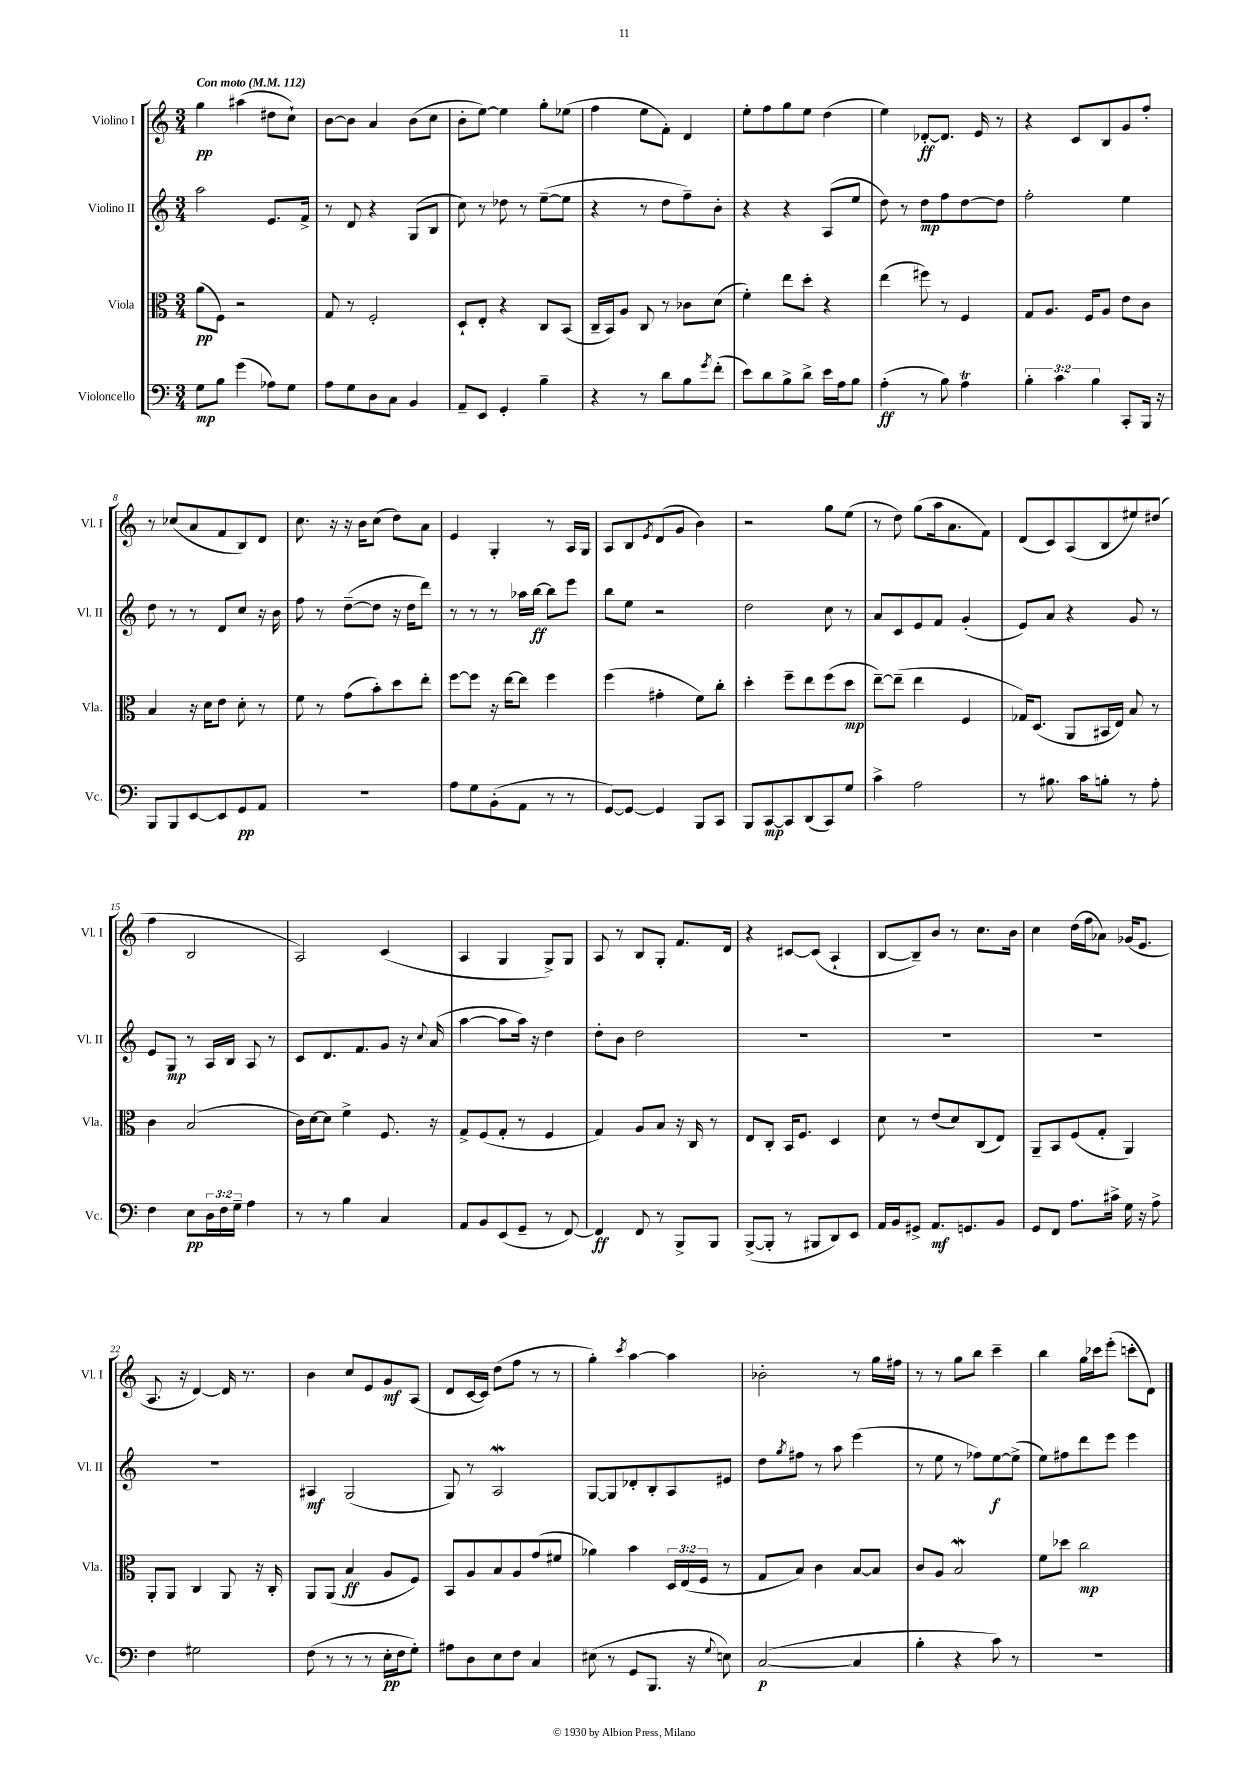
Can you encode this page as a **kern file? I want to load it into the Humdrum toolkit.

**kern	**dynam	**kern	**dynam	**kern	**dynam	**kern	**dynam
*part4	*part4	*part3	*part3	*part2	*part2	*part1	*part1
*staff4	*staff4	*staff3	*staff3	*staff2	*staff2	*staff1	*staff1
*I"Violoncello	*	*I"Viola	*	*I"Violino II	*	*I"Violino I	*
*I'Vc.	*	*I'Vla.	*	*I'Vl. II	*	*I'Vl. I	*
*clefF4	*	*clefC3	*	*clefG2	*	*clefG2	*
*k[]	*	*k[]	*	*k[]	*	*k[]	*
*M3/4	*	*M3/4	*	*M3/4	*	*M3/4	*
*MM112	*	*MM112	*	*MM112	*	*MM112	*
=1	=1	=1	=1	=1	=1	=1	=1
!	!	!	!	!	!	!LO:TX:a:B:t=Con moto	!
8G\L	mp	(8a\L	pp	2aa\	.	4gg\	pp
8B\J	.	8F\J)	.	.	.	.	.
(4g\	.	2r	.	.	.	(4aa#X\	.
8A-X\L)	.	.	.	8.e/L	.	8dd#X\L	.
8G\J	.	.	.	.	.	8cc`\J)	.
.	.	.	.	16f^/Jk	.	.	.
=2	=2	=2	=2	=2	=2	=2	=2
8A\L	.	8G/	.	8r	.	[8b\L	.
8G\	.	8r	.	8d/	.	8b\J]	.
8D\	.	2F'/	.	4r	.	4a/	.
8C\J	.	.	.	.	.	.	.
4BB/	.	.	.	(8G/L	.	(8b\L	.
.	.	.	.	8B/J	.	8cc\J	.
=3	=3	=3	=3	=3	=3	=3	=3
8AA~/L	.	8D`/L	.	8cc\)	.	8b'\L	.
8EE/J	.	8E'/J	.	8r	.	[8ee\J)	.
4GG'/	.	4r	.	8dd-X\	.	4ee\]	.
.	.	.	.	8r	.	.	.
4B~\	.	8C/L	.	([8ee~\L	.	8gg'\L	.
.	.	(8BB/J	.	8ee\J]	.	(8ee-X\J	.
=4	=4	=4	=4	=4	=4	=4	=4
4r	.	16C~/LL	.	4r	.	4ff\	.
.	.	16BB/J)	.	.	.	.	.
.	.	8A/J	.	.	.	.	.
8r	.	8C/	.	8r	.	8ee\L	.
8d\L	.	8r	.	8dd\L	.	8f'\J)	.
8B\	.	8c-X\L	.	8ff~\)	.	4d/	.
8qg/	.	.	.	.	.	.	.
(8f'\J	.	(8d\J	.	8b'\J	.	.	.
=5	=5	=5	=5	=5	=5	=5	=5
8e\L)	.	4f'\)	.	4r	.	8ee'\L	.
8d\	.	.	.	.	.	8ff\	.
8B^\	.	8ee\L	.	4r	.	8gg\	.
8d^\J	.	8dd'\J	.	.	.	8ee\J	.
16e\LL	.	4r	.	(8A/L	.	(4dd\	.
16A\J	.	.	.	.	.	.	.
8B\J	.	.	.	8ee/J	.	.	.
=6	=6	=6	=6	=6	=6	=6	=6
(4A'\	ff	(4ee\	.	8dd\)	.	4ee\)	.
.	.	.	.	8r	.	.	.
8r	.	8ff#X\)	.	8dd\L	mp	[8d-X'/L	ff
8B\)	.	8r	.	8ff\	.	8.d-/J]	.
4AT\	.	4F/	.	[8dd\	.	.	.
.	.	.	.	.	.	16e/	.
.	.	.	.	8dd\J]	.	8r	.
=7	=7	=7	=7	=7	=7	=7	=7
6B'\	.	8G/L	.	2ff'\	.	4r	.
.	.	8.A/J	.	.	.	.	.
6c\	.	.	.	.	.	.	.
.	.	.	.	.	.	8c/L	.
.	.	16F/KL	.	.	.	.	.
6B\	.	.	.	.	.	.	.
.	.	8A/J	.	.	.	8B/	.
8CC'/L	.	8e\L	.	4ee\	.	8g/	.
16BBB/Jk	.	8c\J	.	.	.	8ff'/J	.
16r	.	.	.	.	.	.	.
!!LO:LB:g=z
=8	=8	=8	=8	=8	=8	=8	=8
8BBB/L	.	4B/	.	8dd\	.	8r	.
8BBB/	.	.	.	8r	.	(8cc-X/L	.
[8EE/	.	16r	.	8r	.	8a/	.
.	.	16d\KL	.	.	.	.	.
8EE/]	.	8e\J	.	8d/L	.	8f/	.
8GG/	pp	8d'\	.	8cc/J	.	8B/)	.
8AA/J	.	8r	.	16r	.	8d/J	.
.	.	.	.	16b\	.	.	.
=9	=9	=9	=9	=9	=9	=9	=9
2.r	.	8f\	.	8ff\	.	8.cc\	.
.	.	8r	.	8r	.	.	.
.	.	.	.	.	.	16r	.
.	.	(8g\L	.	([8dd~\L	.	16r	.
.	.	.	.	.	.	16b\KL	.
.	.	8b'\)	.	8dd\J]	.	(8cc\J	.
.	.	8dd\	.	16r	.	8dd\L)	.
.	.	.	.	16dd\KL	.	.	.
.	.	8ee'\J	.	8ddd\J)	.	8a\J	.
=10	=10	=10	=10	=10	=10	=10	=10
8A\L	.	[8ff\L	.	8r	.	4e/	.
8G\	.	8ff\J]	.	8r	.	.	.
(8BB'\	.	16r	.	8r	.	4G'/	.
.	.	[16ee\KL	.	.	.	.	.
8AA\J	.	8ee\J]	.	16aa-X\LL	.	.	.
.	.	.	.	[16bb\JJ	ff	.	.
8r	.	4ff\	.	8bb\L]	.	8r	.
8r	.	.	.	8eee\J	.	16A/LL	.
.	.	.	.	.	.	16G/JJ	.
=11	=11	=11	=11	=11	=11	=11	=11
[8GG/L)	.	(4ff\	.	8bb\L	.	8A/L	.
8GG/J_	.	.	.	8ee\J	.	8B/	.
.	.	.	.	.	.	8qe/	.
4GG/]	.	4g#X'\	.	2r	.	(8d/	.
.	.	.	.	.	.	8g/J	.
8BBB/L	.	8f\L)	.	.	.	4b\)	.
8CC/J	.	8cc'\J	.	.	.	.	.
=12	=12	=12	=12	=12	=12	=12	=12
8BBB/L	.	4dd'\	.	2dd\	.	2r	.
[8CC/	mp	.	.	.	.	.	.
8CC/]	.	8ff~\L	.	.	.	.	.
(8DD/	.	8ee\	.	.	.	.	.
8CC/)	.	(8ff\	.	8cc\	.	8gg\L	.
8G/J	.	8dd\J	mp	8r	.	(8ee\J	.
=13	=13	=13	=13	=13	=13	=13	=13
4c^\	.	[8ee~\L)	.	8a/L	.	8r	.
.	.	(8ee~\J]	.	8c/	.	8dd\)	.
2A\	.	4ee\	.	8e/	.	(8gg\L	.
.	.	.	.	8f/J	.	16aa\k	.
.	.	.	.	.	.	8.a\	.
.	.	4F/	.	(4g'/	.	.	.
.	.	.	.	.	.	8f\J)	.
=14	=14	=14	=14	=14	=14	=14	=14
8r	.	16G-X/KL)	.	8e/L)	.	(8d/L	.
.	.	(8.D/J	.	.	.	.	.
8.B#X\	.	.	.	8a/J	.	8c/)	.
.	.	8AA/L	.	4r	.	(8A/	.
16c\KL	.	.	.	.	.	.	.
8Bn'\J	.	16BB#X/L	.	.	.	8B/	.
.	.	16E/JJ)	.	.	.	.	.
8r	.	8B/	.	8g/	.	8ee#X/)	.
8A'\	.	8r	.	8r	.	(8dd#X/J	.
!!LO:LB:g=z
=15	=15	=15	=15	=15	=15	=15	=15
4F\	.	4c\	.	8e/L	.	4ff\	.
.	.	.	.	8G/J	mp	.	.
8E\L	pp	(2B/	.	8r	.	2B/	.
24D\L	.	.	.	16A/LL	.	.	.
24F\	.	.	.	.	.	.	.
.	.	.	.	16B/JJ	.	.	.
24G~\JJ	.	.	.	.	.	.	.
4A\	.	.	.	8A/	.	.	.
.	.	.	.	8r	.	.	.
=16	=16	=16	=16	=16	=16	=16	=16
8r	.	16c\LL)	.	8c/L	.	2A/)	.
.	.	[16d\J	.	.	.	.	.
8r	.	8d\J]	.	8.d/	.	.	.
4B\	.	4f^\	.	.	.	.	.
.	.	.	.	8.f/	.	.	.
4C/	.	8.F/	.	8g/J	.	(4c/	.
.	.	.	.	16r	.	.	.
.	.	.	.	8qqcc/	.	.	.
.	.	16r	.	(16a/	.	.	.
=17	=17	=17	=17	=17	=17	=17	=17
8AA/L	.	8G^/L	.	[4aa\	.	4A/	.
8BB/	.	(8F/	.	.	.	.	.
(8EE/	.	8G'/J	.	8aa\L]	.	4G/	.
8GG~/J	.	8r	.	16aa\Jk)	.	.	.
.	.	.	.	16r	.	.	.
8r	.	4F/	.	4dd\	.	8G^/L)	.
[8FF/)	.	.	.	.	.	8G/J	.
=18	=18	=18	=18	=18	=18	=18	=18
4FF/]	ff	4G/)	.	8dd'\L	.	8A/	.
.	.	.	.	8b\J	.	8r	.
8FF/	.	8A/L	.	2dd\	.	8B/L	.
8r	.	8B/J	.	.	.	8G'/J	.
8BBB^/L	.	16r	.	.	.	8.f/L	.
.	.	16C/	.	.	.	.	.
8BBB/J	.	8r	.	.	.	.	.
.	.	.	.	.	.	16d/Jk	.
=19	=19	=19	=19	=19	=19	=19	=19
([8BBB^/L	.	8E/L	.	2.r	.	4r	.
8BBB'/J]	.	8C'/J	.	.	.	.	.
8r	.	16BB/KL	.	.	.	[8c#X/L	.
.	.	8.F/J	.	.	.	.	.
8BBB#X/L	.	.	.	.	.	(8c#/J]	.
8DD/)	.	4D/	.	.	.	4A`/	.
8EE/J	.	.	.	.	.	.	.
=20	=20	=20	=20	=20	=20	=20	=20
16AA/LL	.	8d\	.	2.r	.	[8B/L	.
16BB/J	.	.	.	.	.	.	.
8GG#X^/J	.	8r	.	.	.	8B~/])	.
8.AA/L	mf	(8e/L	.	.	.	8b/J	.
.	.	8d/)	.	.	.	8r	.
8.GGn/	.	.	.	.	.	.	.
.	.	(8C/	.	.	.	8.cc\L	.
8BB/J	.	8E/J)	.	.	.	.	.
.	.	.	.	.	.	16b\Jk	.
=21	=21	=21	=21	=21	=21	=21	=21
8GG/L	.	8AA~/L	.	2.r	.	4cc\	.
8FF/J	.	8BB/	.	.	.	.	.
8.A\L	.	(8F/	.	.	.	(16dd\LL	.
.	.	.	.	.	.	16ff\J	.
.	.	8G'/J	.	.	.	8a-X\J)	.
16c#X^\Jk	.	.	.	.	.	.	.
16G\	.	4AA/)	.	.	.	(16g-X/KL	.
16r	.	.	.	.	.	8.e/J	.
8A^\	.	.	.	.	.	.	.
!!LO:LB:g=z
=22	=22	=22	=22	=22	=22	=22	=22
4F\	.	8AA'/L	.	2.r	.	8.A/	.
.	.	8AA/J	.	.	.	.	.
.	.	.	.	.	.	16r	.
2G#X\	.	4C/	.	.	.	[4d/)	.
.	.	8AA/	.	.	.	16d/]	.
.	.	.	.	.	.	8.r	.
.	.	16r	.	.	.	.	.
.	.	16C'/	.	.	.	.	.
=23	=23	=23	=23	=23	=23	=23	=23
(8F\	.	8AA/L	.	4A#X/	mf	4b\	.
8r	.	(8AA/J	.	.	.	.	.
8r	.	4B/	ff	(2G/	.	8cc/L	.
8r	.	.	.	.	.	8e/	.
16E'\LL	pp	8A/L	.	.	.	8g/	mf
16F\J	.	.	.	.	.	.	.
8G'\J)	.	8F/J)	.	.	.	(8A/J	.
=24	=24	=24	=24	=24	=24	=24	=24
8A#X\L	.	8BB/L	.	8G/)	.	8d/L	.
8D\	.	8A/	.	8r	.	[16c/L	.
.	.	.	.	.	.	16c/JJ])	.
8E\	.	8B/	.	2AW/	.	(8dd\L	.
8F\J	.	8A/	.	.	.	8ff\J	.
4C/	.	(8g/	.	.	.	8r	.
.	.	8f#X/J	.	.	.	8r	.
=25	=25	=25	=25	=25	=25	=25	=25
(8E#X\	.	4a-X\)	.	[8G/L	.	4gg'\)	.
8r	.	.	.	8G/]	.	.	.
.	.	.	.	.	.	8qccc/	.
8GG/L	.	4b\	.	8d-X'/	.	[4aa\	.
8.BBB/J	.	.	.	8B'/	.	.	.
.	.	24D/LL	.	8A/	.	4aa\]	.
.	.	(24E/	.	.	.	.	.
16r	.	.	.	.	.	.	.
.	.	24F/JJ	.	.	.	.	.
8qqG/	.	.	.	.	.	.	.
8En\)	.	8r	.	8e#X/J	.	.	.
=26	=26	=26	=26	=26	=26	=26	=26
([2C/	p	8G/L	.	8dd\L	.	2b-X'\	.
.	.	.	.	8qgg/	.	.	.
.	.	8B/J)	.	8ff#X\J	.	.	.
.	.	4c\	.	8r	.	.	.
.	.	.	.	8aa\	.	.	.
4C/]	.	[8B/L	.	(4eee\	.	8r	.
.	.	8B/J]	.	.	.	16gg\LL	.
.	.	.	.	.	.	16ff#X\JJ	.
=27	=27	=27	=27	=27	=27	=27	=27
4B'\	.	8c/L	.	8r	.	8r	.
.	.	8A/J	.	8ee\	.	8r	.
4r	.	2BW/	.	8r	.	8gg\L	.
.	.	.	.	8ff-X\L)	.	8bb\J	.
8c\)	.	.	.	[8ee\	f	4ccc~\	.
8r	.	.	.	(8ee^\J]	.	.	.
=28	=28	=28	=28	=28	=28	=28	=28
2.r	.	8f\L	.	8ee\L)	.	4bb\	.
.	.	8dd-X\J	.	8ff#X\	.	.	.
.	.	2cc\	mp	8ddd\	.	16gg\LL	.
.	.	.	.	.	.	16ccc-X\J	.
.	.	.	.	8eee\J	.	(8eee'\J	.
.	.	.	.	4eee\	.	8cccn'\L	.
.	.	.	.	.	.	8d\J)	.
==	==	==	==	==	==	==	==
*-	*-	*-	*-	*-	*-	*-	*-
